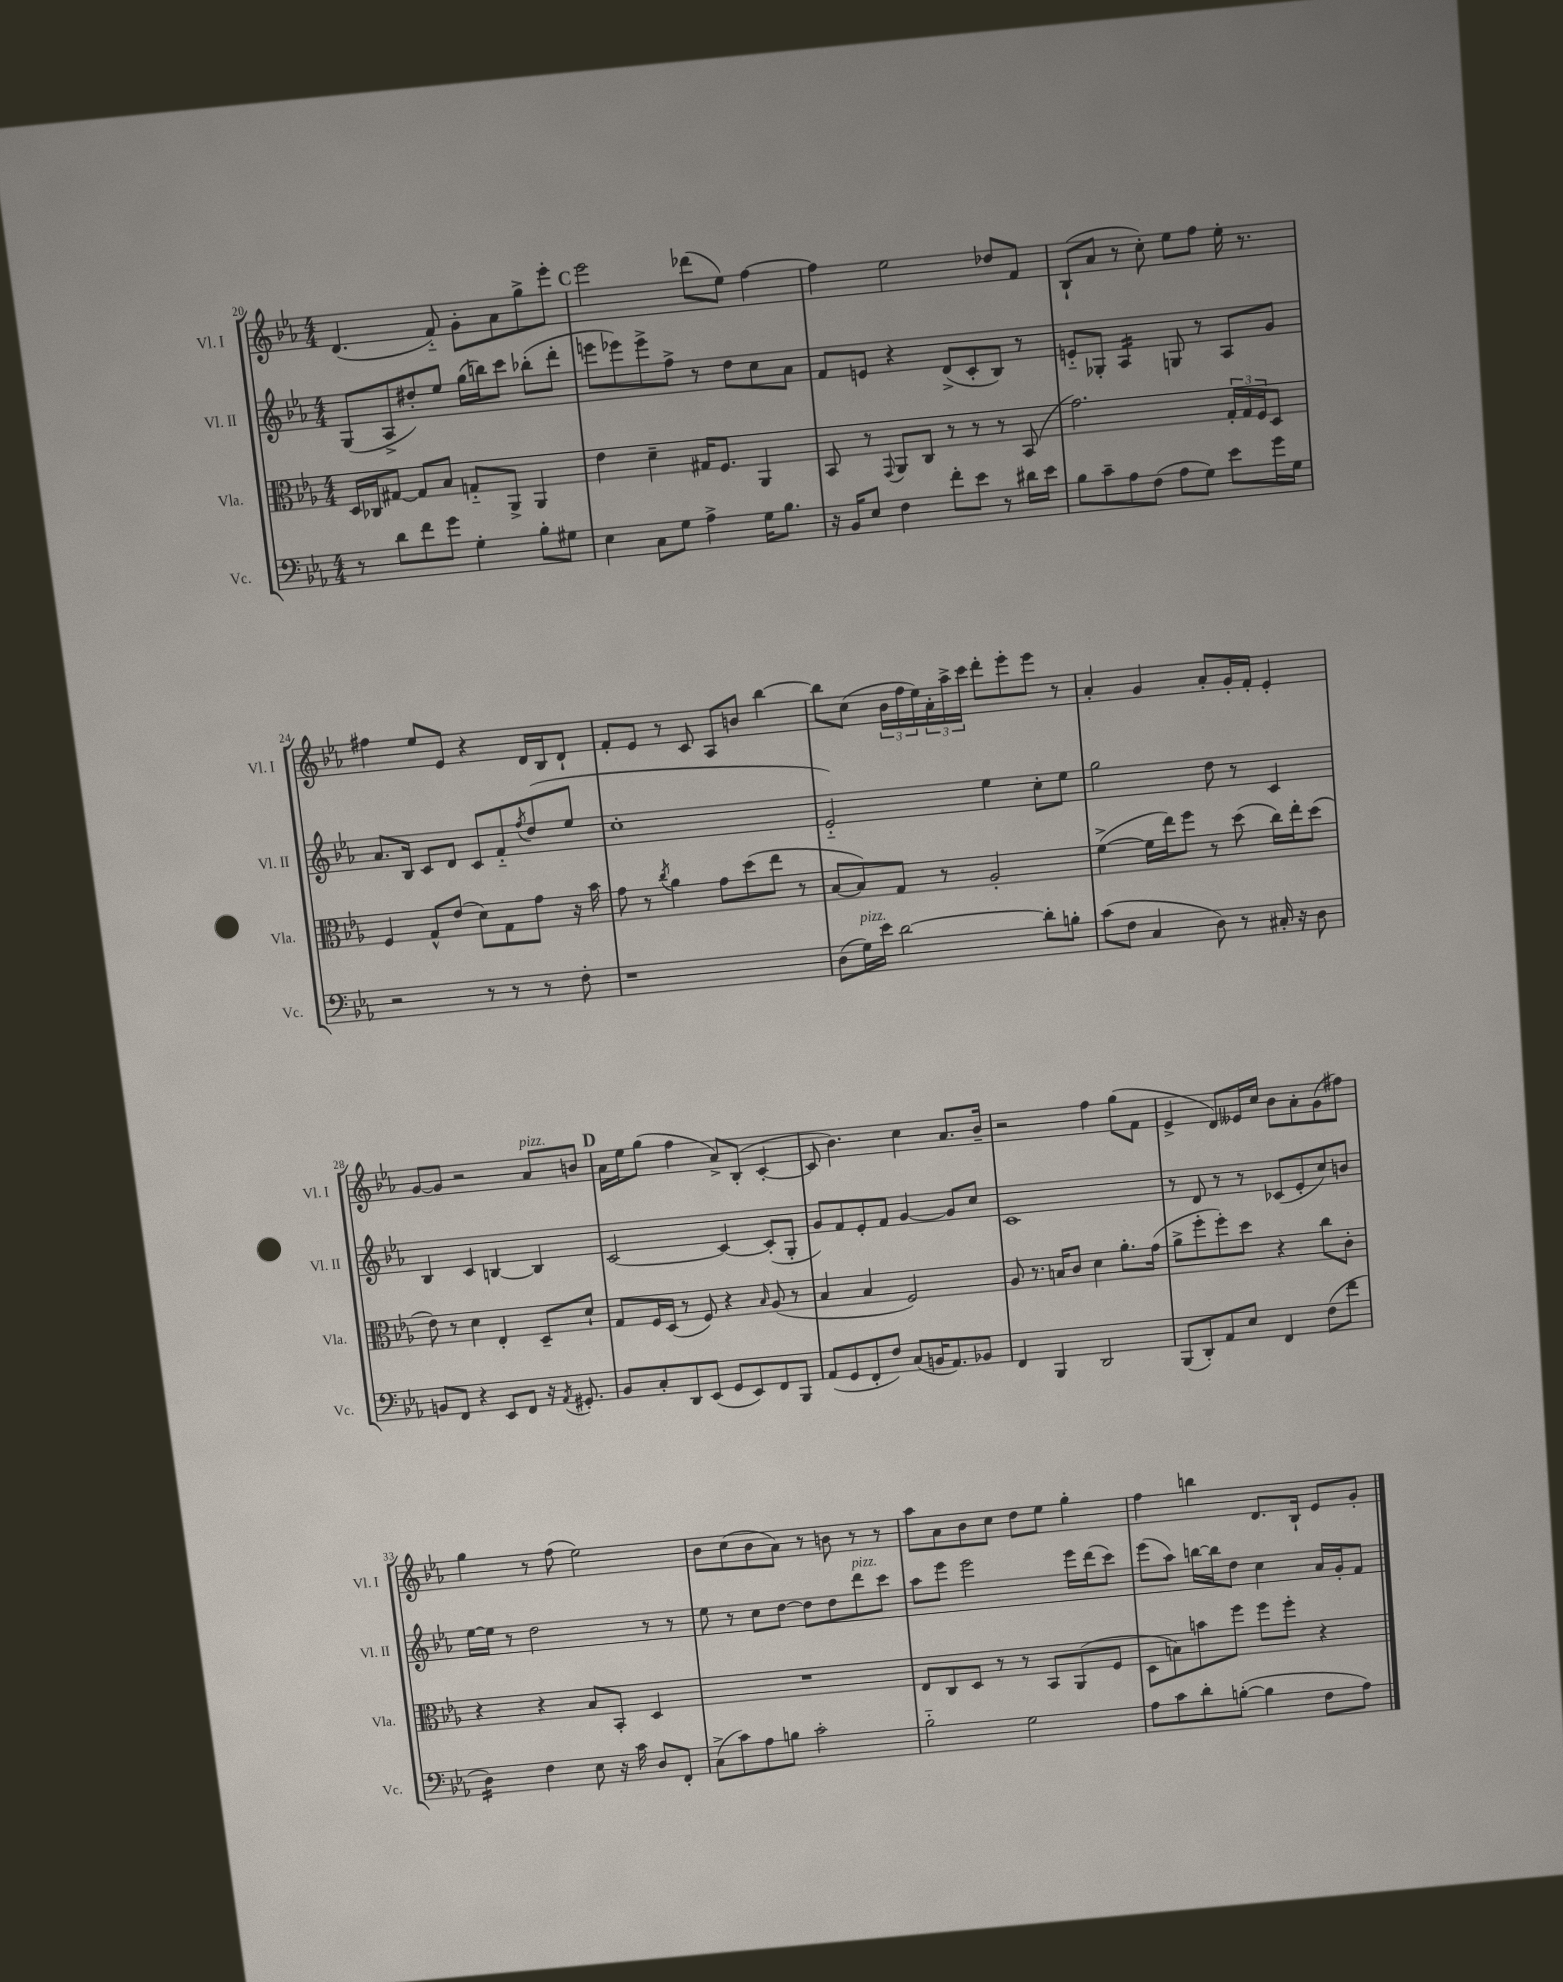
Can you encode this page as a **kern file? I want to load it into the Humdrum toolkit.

**kern	**kern	**kern	**kern
*staff4	*staff3	*staff2	*staff1
*clefF4	*clefC3	*clefG2	*clefG2
*k[b-e-a-]	*k[b-e-a-]	*k[b-e-a-]	*k[b-e-a-]
*M4/4	*M4/4	*M4/4	*M4/4
8r	16D	(8G	(4.d
.	16C-	.	.
8d	[8G#	8A-^	.
8f	8G#]	8dd#')	.
8g	8B-	8ee-	8f'~)
4G'	8G'~	(16gg	8g'
.	.	16bb)	.
.	8AA-^	8ccc	8a-
8B-'	4AA-	(8bb-'	8gg^
8G#	.	8ddd'	8eee-'
=	=	=	=
4E-	4e-	8eee	2eee-
.	.	8eee-)	.
8C	4d~	8eee-^	.
8G	.	8ff^	.
4A-^	16G#	8r	(8ddd-
.	8.F	.	.
.	.	8dd	8ee-)
16G	4AA-	8cc	[4ff
8.B-	.	.	.
.	.	8a-	.
=	=	=	=
16r	8BB-	8f	4ff]
16BB-	.	.	.
8E-	8r	8e	.
.	8qqGG	.	.
4F	8AA-	4r	2ee-
.	8C	.	.
8f'	8r	(8d^	.
8e-	8r	8c'	.
8r	8r	8B-)	8dd-
16d#	(8BB-	8r	8f
16e-	.	.	.
=	=	=	=
8B-	2.g)	8e'~	(8B-`
8c~	.	8G-'	8a-
8A-	.	4A-	8r
(8F	.	.	8cc')
8A-	.	8G	8ee-
8G)	.	8r	8ff
8e-	24G'	8A-	16ee-'
.	24G	.	.
.	.	.	8.r
.	24F	.	.
16g	8D	8g	.
16G	.	.	.
=	=	=	=
2r	4F	8.a-	4ff#
.	.	16B-	.
.	8G^^	8c	8ee-
.	(8e-	8d	8e-
8r	8d)	8c	4r
8r	8G	8f'~	.
.	.	8qff	.
8r	8g	(8dd	16d
.	.	.	16B-
8F'	16r	8ee-	8d`
.	16b-	.	.
=	=	=	=
1r	8g	1cc'	8f'
.	8r	.	8e-
.	8qcc	.	.
.	4a-	.	8r
.	.	.	8c
.	8g	.	8A-
.	(8dd	.	8b
.	8ee-	.	[4bb-
.	8r	.	.
=	=	=	=
(8D	[8B-	2e-'~)	8bb-]
16G)	8B-])	.	(8cc
16e-	.	.	.
[2d	8G	.	24b-
.	.	.	24ff
.	.	.	24ee-)
.	8r	.	24a-'
.	.	.	24aa-^
.	.	.	24ccc
.	2A-'	4ee-	8ddd'
.	.	.	8eee-'
8d']	.	8cc'	8eee-
8B'	.	8ee-	8r
=	=	=	=
(8c	([4f^	2gg	4a-'
8F	.	.	.
4C	16f]	.	4g
.	16ee-)	.	.
.	8ff	.	.
8D)	8r	8dd	8a-'
8r	(8dd	8r	16g'
.	.	.	16f'
16C#'	16cc)	4c	4e-'
16r	16ee-'	.	.
8D	(8dd	.	.
=	=	=	=
8BB	8e-)	4B-	[8g
8FF	8r	.	8g]
4r	4d	4c	2r
8EE-	4E-'	[4B	.
8FF	.	.	.
16r	8D~	4B]	8a-
8qAA-	.	.	.
8.GG#'	.	.	.
.	8d`	.	8b
=	=	=	=
8BB-	8G	[2c	16a-
.	.	.	16ee-
8C'	16F	.	(8gg
.	(16D	.	.
8DD	8r	.	4ff
(8EE-	8F)	.	.
8GG	4r	4c_	8a-^)
8EE-)	.	.	(8B-'
.	16qqB-	.	.
8FF	(8A-	(8c']	[4c'
8BBB-	8r	8G'	.
=	=	=	=
(8AA-	4B-	8g)	8c]
8GG	.	8f	4.b-)
8FF'	4B-	8e-'	.
8F)	.	8f	.
(8C	2F)	[4g	4cc
16BB	.	.	.
8.AA-)	.	.	.
.	.	8g]	8.a-
8BB-	.	8cc	.
.	.	.	16b-~
=	=	=	=
4FF	8A-	1c	2r
.	8.r	.	.
4BBB-	.	.	.
.	16B	.	.
.	8c	.	.
2DD	4d	.	4ff
.	8.a-'	.	(8gg
.	.	.	8f
.	(16g	.	.
=	=	=	=
(8BBB-	8a-^	8r	4e-^
8DD')	8ff'	8d	.
8AA-	8ff')	8r	8d)
8E-	8dd	8r	16e--
.	.	.	16cc
4FF	4r	(8c-	8b-
.	.	8e-'	8a-'
(8F	8cc	8cc)	(8g
8f	8c'	8b	8ff#)
=	=	=	=
4D)	4r	[16ee-	4gg
.	.	16ee-]	.
.	.	8r	.
4F	4r	2dd	8r
.	.	.	(8ff
8E-	8B-	.	2ee-)
16r	8BB-'	.	.
16c	.	.	.
8D	4D	8r	.
8FF'	.	8r	.
=	=	=	=
(8C^	1r	8ee-	8b-
8c)	.	8r	(8cc
8A-	.	8cc	8b-
8B	.	[8dd	8a-)
2c'	.	8dd]	8r
.	.	8dd	8b
.	.	8ddd	8r
.	.	8ccc	8r
=	=	=	=
2B-'~	8E-	8aa-	8aa-
.	8C	8eee-	8a-
.	8D	2eee-	8b-
.	8r	.	8cc
2G	8r	.	8dd
.	8BB-	.	8ee-
.	(8AA-	16eee-	4gg'
.	.	(16ddd	.
.	8F	8ccc)	.
=	=	=	=
8A-	8D	(8eee-	4ff
8c	8B)	8aa-)	.
8d'	8b	[16bb	4bb
.	.	16bb]	.
([8B'	8ff	8dd	.
4B]	8ff	4cc	8.d
.	8ff'	.	.
.	.	.	16B-`
8F	4r	16a-	8e-
.	.	16g'	.
8A-)	.	8f	8g'
==	==	==	==
*-	*-	*-	*-
